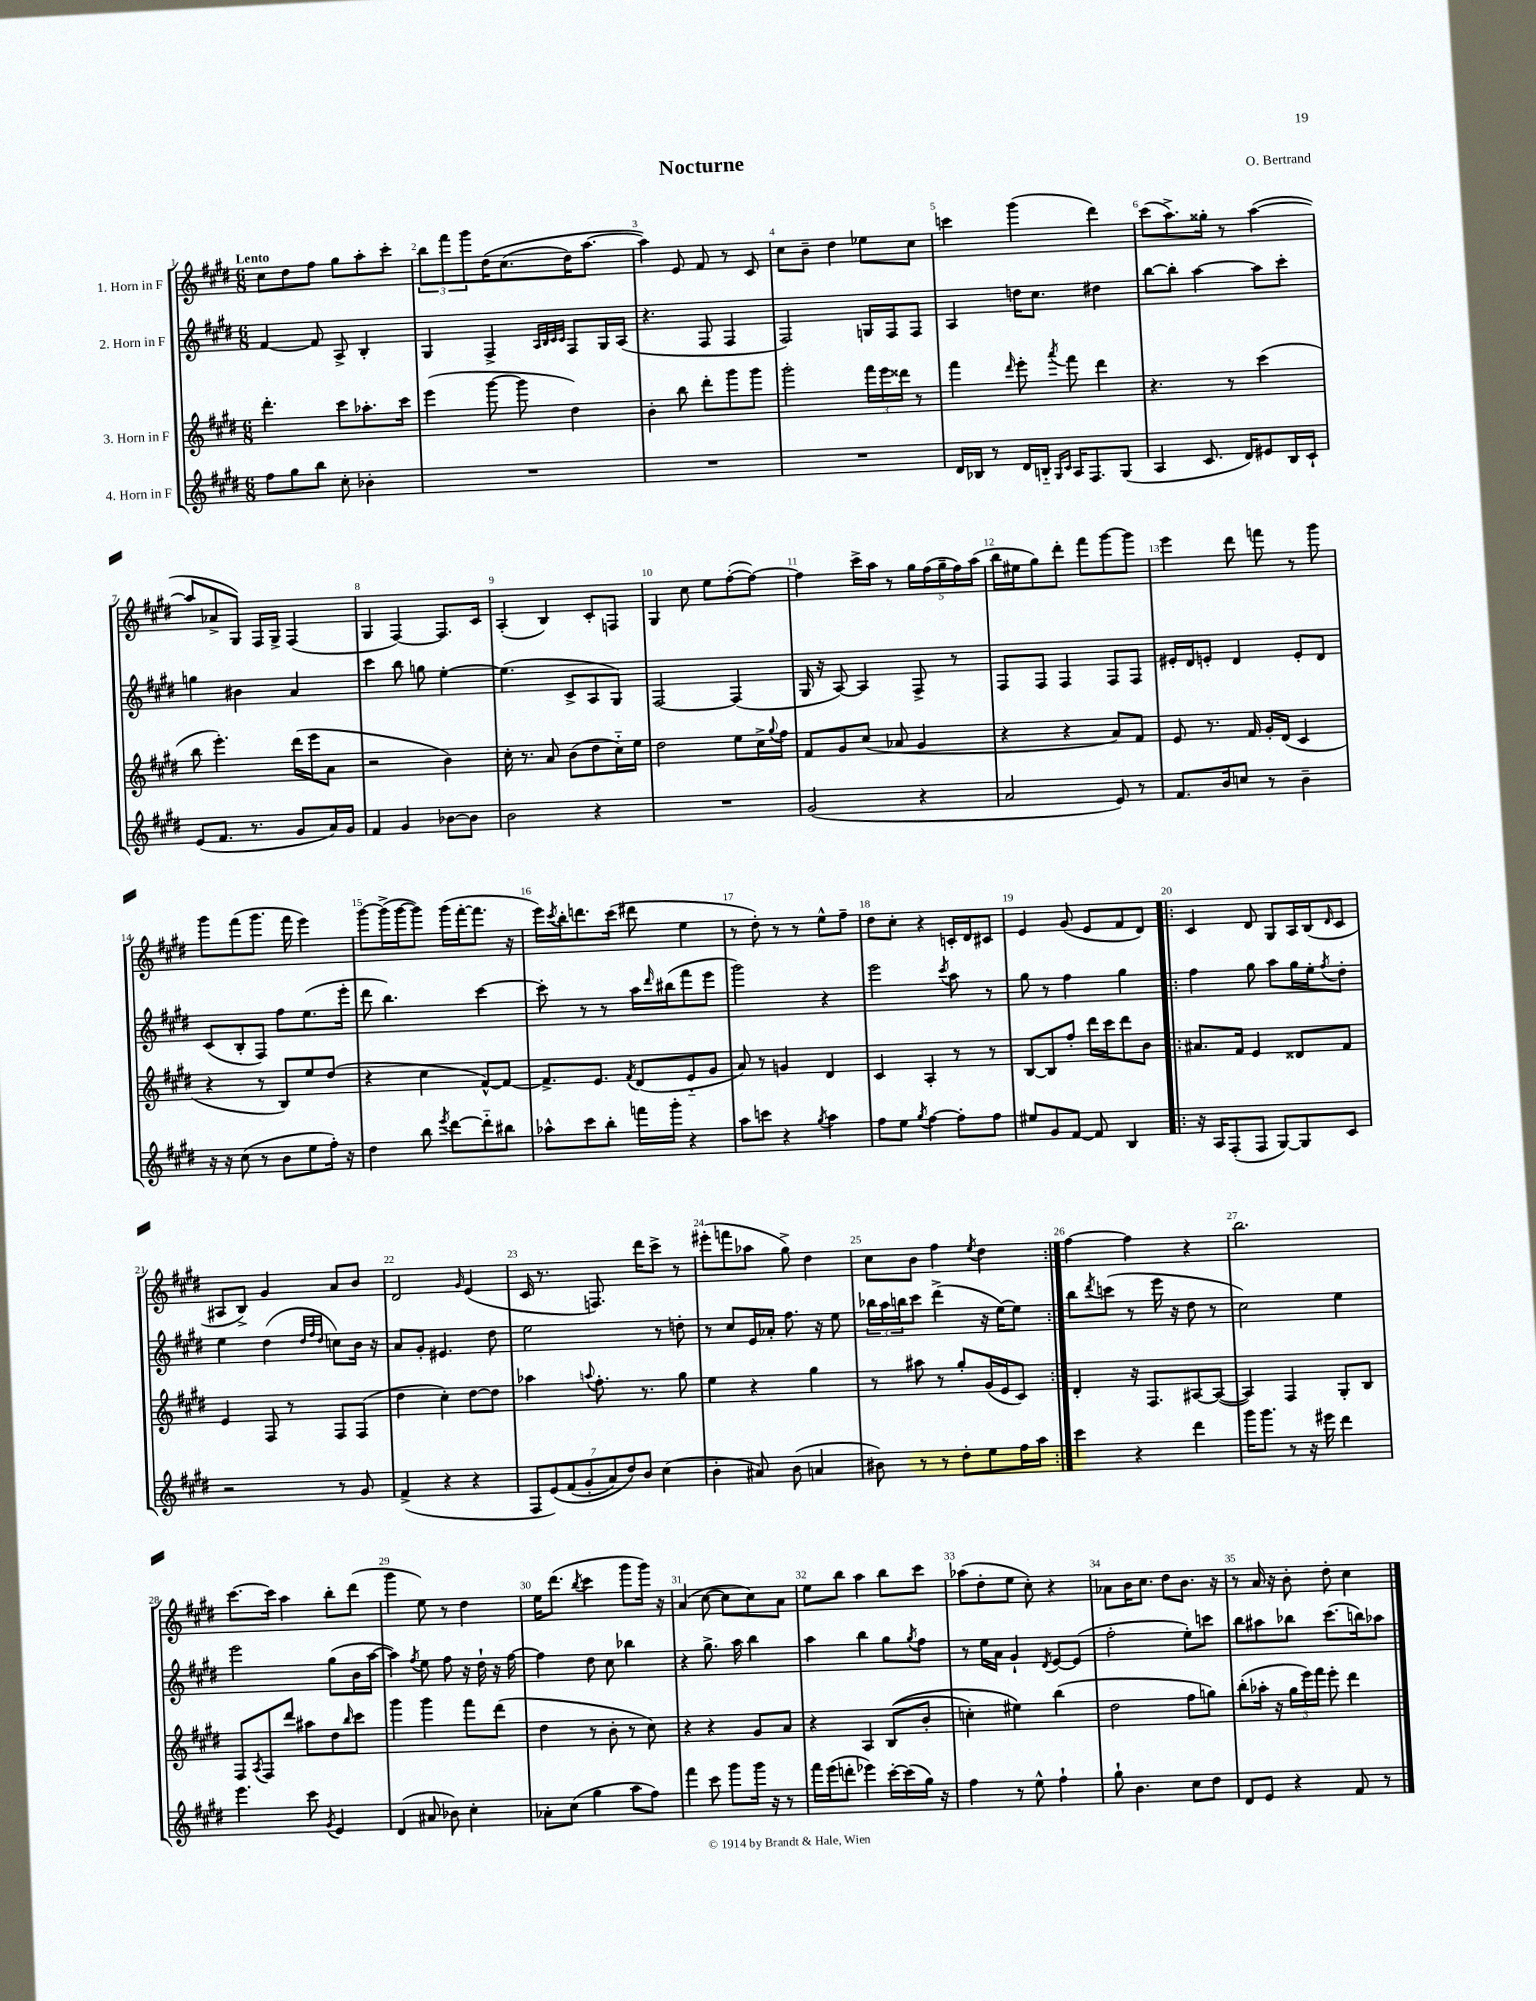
\header { title = "Nocturne" composer = "O. Bertrand" }
<<
\new StaffGroup <<
\new Staff = "s0" \with { instrumentName = "1. Horn in F" } {
    \clef treble \key e \major \numericTimeSignature \time 6/8 \tempo "Lento"
    cis''8 dis''8 fis''8 gis''8 a''8-. cis'''8-. |
    \tuplet 3/2 { b''8 fis'''8 gis'''8 } dis''16\( cis''8.( dis''16) a''8.~ |
    a''4\) e'8 fis'8 r8 cis'8 |
    cis''8 b'8-- dis''4 ees''8 cis''8 |
    c'''4 gis'''4( dis'''4) |
    cis'''8( a''8.->) gisis''16-. r8 a''4~( |
    a''8 aes'8-> gis8) fis16 gis16-> fis4( |
    gis4 fis4~) fis8. cis'16 |
    a4-.( b4) cis'8-. f8 |
    gis4 cis''8 e''8 fis''8~-.( fis''8~) |
    fis''4 cis'''16-> a''16 r8 \tuplet 5/4 { gis''16 fis''16( gis''16-- fis''16) a''16( } |
    b''16 eis''16 gis''8) dis'''8-. fis'''8 gis'''8~ gis'''8 |
    e'''4 dis'''8 f'''8 r8 gis'''8 |
    gis'''8 fis'''8( gis'''8. fis'''16 e'''4) |
    gis'''8~ gis'''16->( gis'''16~ gis'''8) gis'''16( fis'''16~-. fis'''8. r16 |
    e'''16) \acciaccatura { cis'''8 } b''16-. d'''8. cis'''16( dis'''8 e''4 |
    r8 dis''8-.) r8 r8 e''8-^ fis''8-- |
    dis''8 cis''8-. r4 c'16-. dis'16 cis'8 |
    e'4 gis'8( e'8 fis'8 dis'8) |
    \repeat volta 2 { cis'4 dis'8 gis8 a16 b16( \grace { dis'16 } cis'8 |
    ais8 b8->) gis'4 a'8 b'8 |
    dis'2 \grace { gis'16 } e'4( |
    cis'16 r8. f8.) dis'''16 cis'''8-> r8 |
    eis'''8-.( f'''8 aes''8 gis''8->) dis''4 |
    cis''8 b'8 fis''4 \acciaccatura { e''8 } dis''4 | }
    fis''4~ fis''4 r4 |
    b''2. |
    cis'''8.~ cis'''16 a''4 b''8-. dis'''8( |
    gis'''4 e''8) r8 dis''4 |
    e''16 dis'''8.( \acciaccatura { b''8 } cis'''4 gis'''8 gis'''16) r16 |
    a'4( cis''8~ cis''8 cis''8) a'8 |
    e''8 b''8 a''4 b''8 cis'''8 |
    aes''8( dis''8-. e''8 cis''8-.) r4 |
    aes'8 b'16 cis''8. dis''8 b'8. r16 |
    r8 a'16 r16 b'8-. dis''8-. cis''4 \bar "|." |
}
\new Staff = "s1" \with { instrumentName = "2. Horn in F" } {
    \clef treble \key e \major \numericTimeSignature \time 6/8
    fis'4~ fis'8 a8-> b4-. |
    gis4 fis4-> \grace { a32 b32 cis'32 cis'32 } fis8 gis16 a16( |
    r4. fis8 fis4 |
    fis2) g16 fis16 fis8 |
    a4 d''16 cis''8. dis''4 |
    b''8~ b''8-. a''4~ a''8 cis'''8-. |
    g''4 bis'4 a'4 |
    cis'''4 b''8 g''8 e''4~-. |
    e''4.( cis'8-> a8 gis8) |
    fis2~ fis4( |
    gis16 r16 a8~) a4 fis8-> r8 |
    fis8 fis8 fis4 fis8 fis8 |
    eis'16-. dis'16 e'8-. dis'4 e'8-. dis'8 |
    cis'8( b8-. fis8) fis''8 e''8.( e'''16-. |
    dis'''8 b''4.) cis'''4~ |
    cis'''8-. r8 r8 a''16 \grace { dis'''16 } bis''16( fis'''8 e'''8 |
    gis'''2) r4 |
    e'''2 \acciaccatura { cis'''8 } a''8 r8 |
    gis''8 r8 fis''4 gis''4 |
    \repeat volta 2 { fis''4 gis''8 a''8 gis''16 e''16-. \acciaccatura { fis''8 } dis''8-. |
    e''4 dis''4( \grace { dis''32 fis''32 dis''32 } c''8) b'16 r16 |
    a'8 gis'8-. eis'4. dis''8 |
    e''2 r8 d''8-. |
    r8 cis''8 e'16 aes'16-. fis''8. r16 e''8 |
    \tuplet 3/2 { bes''16 a''16 b''16 } cis'''8 dis'''4->( r16 e''16~) e''8 | }
    b''8 \acciaccatura { dis'''8 } c'''8( r8 e'''16 r16 dis''8 r8 |
    cis''2) e''4 |
    e'''2 gis''8( b'16 a''16~ |
    a''4) \acciaccatura { fis''8 } e''8 fis''8 r16 dis''16-! r16 fis''16~ |
    fis''4 dis''8 cis''8 bes''4 |
    r4 gis''8.-> a''16 b''4 |
    a''4 b''4 gis''8 \acciaccatura { gis''8 } fis''8 |
    r8 e''16 a'16 gis'4-! \acciaccatura { dis'8 } e'8~ e'8( |
    fis''2-. e''8-.) c'''8 |
    b''8 ais''8 bes''8 cis'''8.( b''16) aes''8 \bar "|." |
}
\new Staff = "s2" \with { instrumentName = "3. Horn in F" } {
    \clef treble \key e \major \numericTimeSignature \time 6/8
    dis'''4.-. cis'''8 aes''8.-. cis'''16 |
    e'''4( gis'''8~ gis'''8 dis''4) |
    b'4-. b''8 dis'''8-. gis'''8 gis'''8 |
    gis'''2-. \tuplet 3/2 { fis'''16 e'''16 disis'''16 } r8 |
    fis'''4 \grace { dis'''16 } e'''8-. \acciaccatura { a'''8 } fis'''8 dis'''4 |
    r4. r8 cis'''4( |
    b''8 e'''4.-.) dis'''16( e'''16 a'8 |
    r2 b'4) |
    cis''16-. r8. a'8 b'8( dis''8 cis''16-_) e''16 |
    dis''2 e''8 cis''16-> \appoggiatura { gis''8 } fis''16 |
    fis'8 gis'8 cis''8( aes'8 gis'4 |
    r4 r4 a'8) fis'8 |
    e'8 r8. fis'16 gis'16-. dis'16( cis'4 |
    r4 r8 b8) e''8 dis''8( |
    r4 cis''4 fis'8~-^) fis'8~ |
    fis'8.-> e'8. \acciaccatura { fis'8 } dis'8( e'8-_ gis'8 |
    a'8) r8 g'4 dis'4 |
    cis'4 a4-. r8 r8 |
    b8~ b8 fis''8-. dis'''16 cis'''16 dis'''8 b'8 |
    \repeat volta 2 { ais'8. fis'16 e'4 disis'8 fis'8 |
    e'4 fis8 r8 fis8 fis8( |
    dis''4 cis''4-.) dis''8~ dis''8 |
    aes''4 \appoggiatura { a''8 } fis''8.-. r8. gis''8 |
    e''4 r4 gis''4 |
    r8 ais''8 r8 gis''8-. gis'16( e'16 cis'8) | }
    dis'4-. r16 fis8. ais8~ ais8~( |
    ais4) fis4 gis8-. b8 |
    fis8 \acciaccatura { a8 } fis8 dis'''8 ais''8 dis''8 \grace { b''16 } cis'''8 |
    gis'''4 gis'''4 fis'''8 dis'''8( |
    dis''4 r8 b'8-. r8 cis''8) |
    r4 r4 gis'8 a'8 |
    r4 a4 b8(\( b'8-. |
    c''4-.) eis''4\) b''4( |
    dis''2 fis''8 g''8) |
    b''8-.( aes''16-. r16 \tuplet 3/2 { gis''16 e'''16) fis'''16 } e'''8-. dis'''4 \bar "|." |
}
\new Staff = "s3" \with { instrumentName = "4. Horn in F" } {
    \clef treble \key e \major \numericTimeSignature \time 6/8
    fis''8 gis''8 b''8 cis''8-. bes'4-. |
    R2. |
    R2. |
    R2. |
    dis'16 bes16 r8 dis'16 b16-_ \grace { gis16 cis'16 } a16 fis8. gis8( |
    a4 cis'8. dis'16) eis'8 b16 cis'16-! |
    e'8( fis'8. r8. gis'8 a'16) gis'16 |
    fis'4 gis'4 bes'8~ bes'8 |
    b'2 r4 |
    R2. |
    gis'2( r4 |
    a'2 e'8) r8 |
    fis'8. b'16 c''8 r8 b'4-- |
    r16 r16 cis''8( r8 b'8 e''8 fis''16-.) r16 |
    dis''4 b''8 \acciaccatura { e'''8 } dis'''8~ dis'''8-_ bis''8 |
    aes''8-^ cis'''8 b''8-. f'''16 gis'''16-. r4 |
    a''8 c'''8 r4 \acciaccatura { gis''8 } a''4 |
    fis''8 e''8 \acciaccatura { gis''8 } fis''4~ fis''8-. fis''8 |
    eis''8 gis'8 fis'8~ fis'8 b4 |
    \repeat volta 2 { r16 a16 fis8-.( fis8 gis8~) gis8 cis'8 |
    r2 r8 gis'8 |
    fis'4->( r4 r4 |
    \tuplet 7/4 { fis8 e'8)\( fis'8( gis'8-. a'8) dis''8\) b'8 } cis''4( |
    b'4-. ais'8) b'8( a'4 |
    bis'8) r8 r8 dis''8-. e''8 fis''16 a''16 | }
    cis'''4 r4 dis'''4 |
    gis'''16 gis'''8. r8 r16 eis'''16 dis'''4 |
    e'''4. cis'''8 \acciaccatura { gis'8 } e'4 |
    dis'4( ais'8 bes'8) cis''4-. |
    aes'8-. cis''8( gis''4 a''8 fis''8) |
    fis'''4 cis'''8 gis'''8 gis'''16 r16 r8 |
    fis'''16 e'''16( d'''8-. ees'''4) cis'''16~-. cis'''16( gis''16) r16 |
    fis''4 r8 e''8-^ fis''4-! |
    gis''8-! b'4. cis''8 dis''8 |
    dis'8 e'8 r4 fis'8 r8 \bar "|." |
}
>>
>>
\layout { \context { \Score \override BarNumber.break-visibility = ##(#f #t #t) barNumberVisibility = #all-bar-numbers-visible } }
